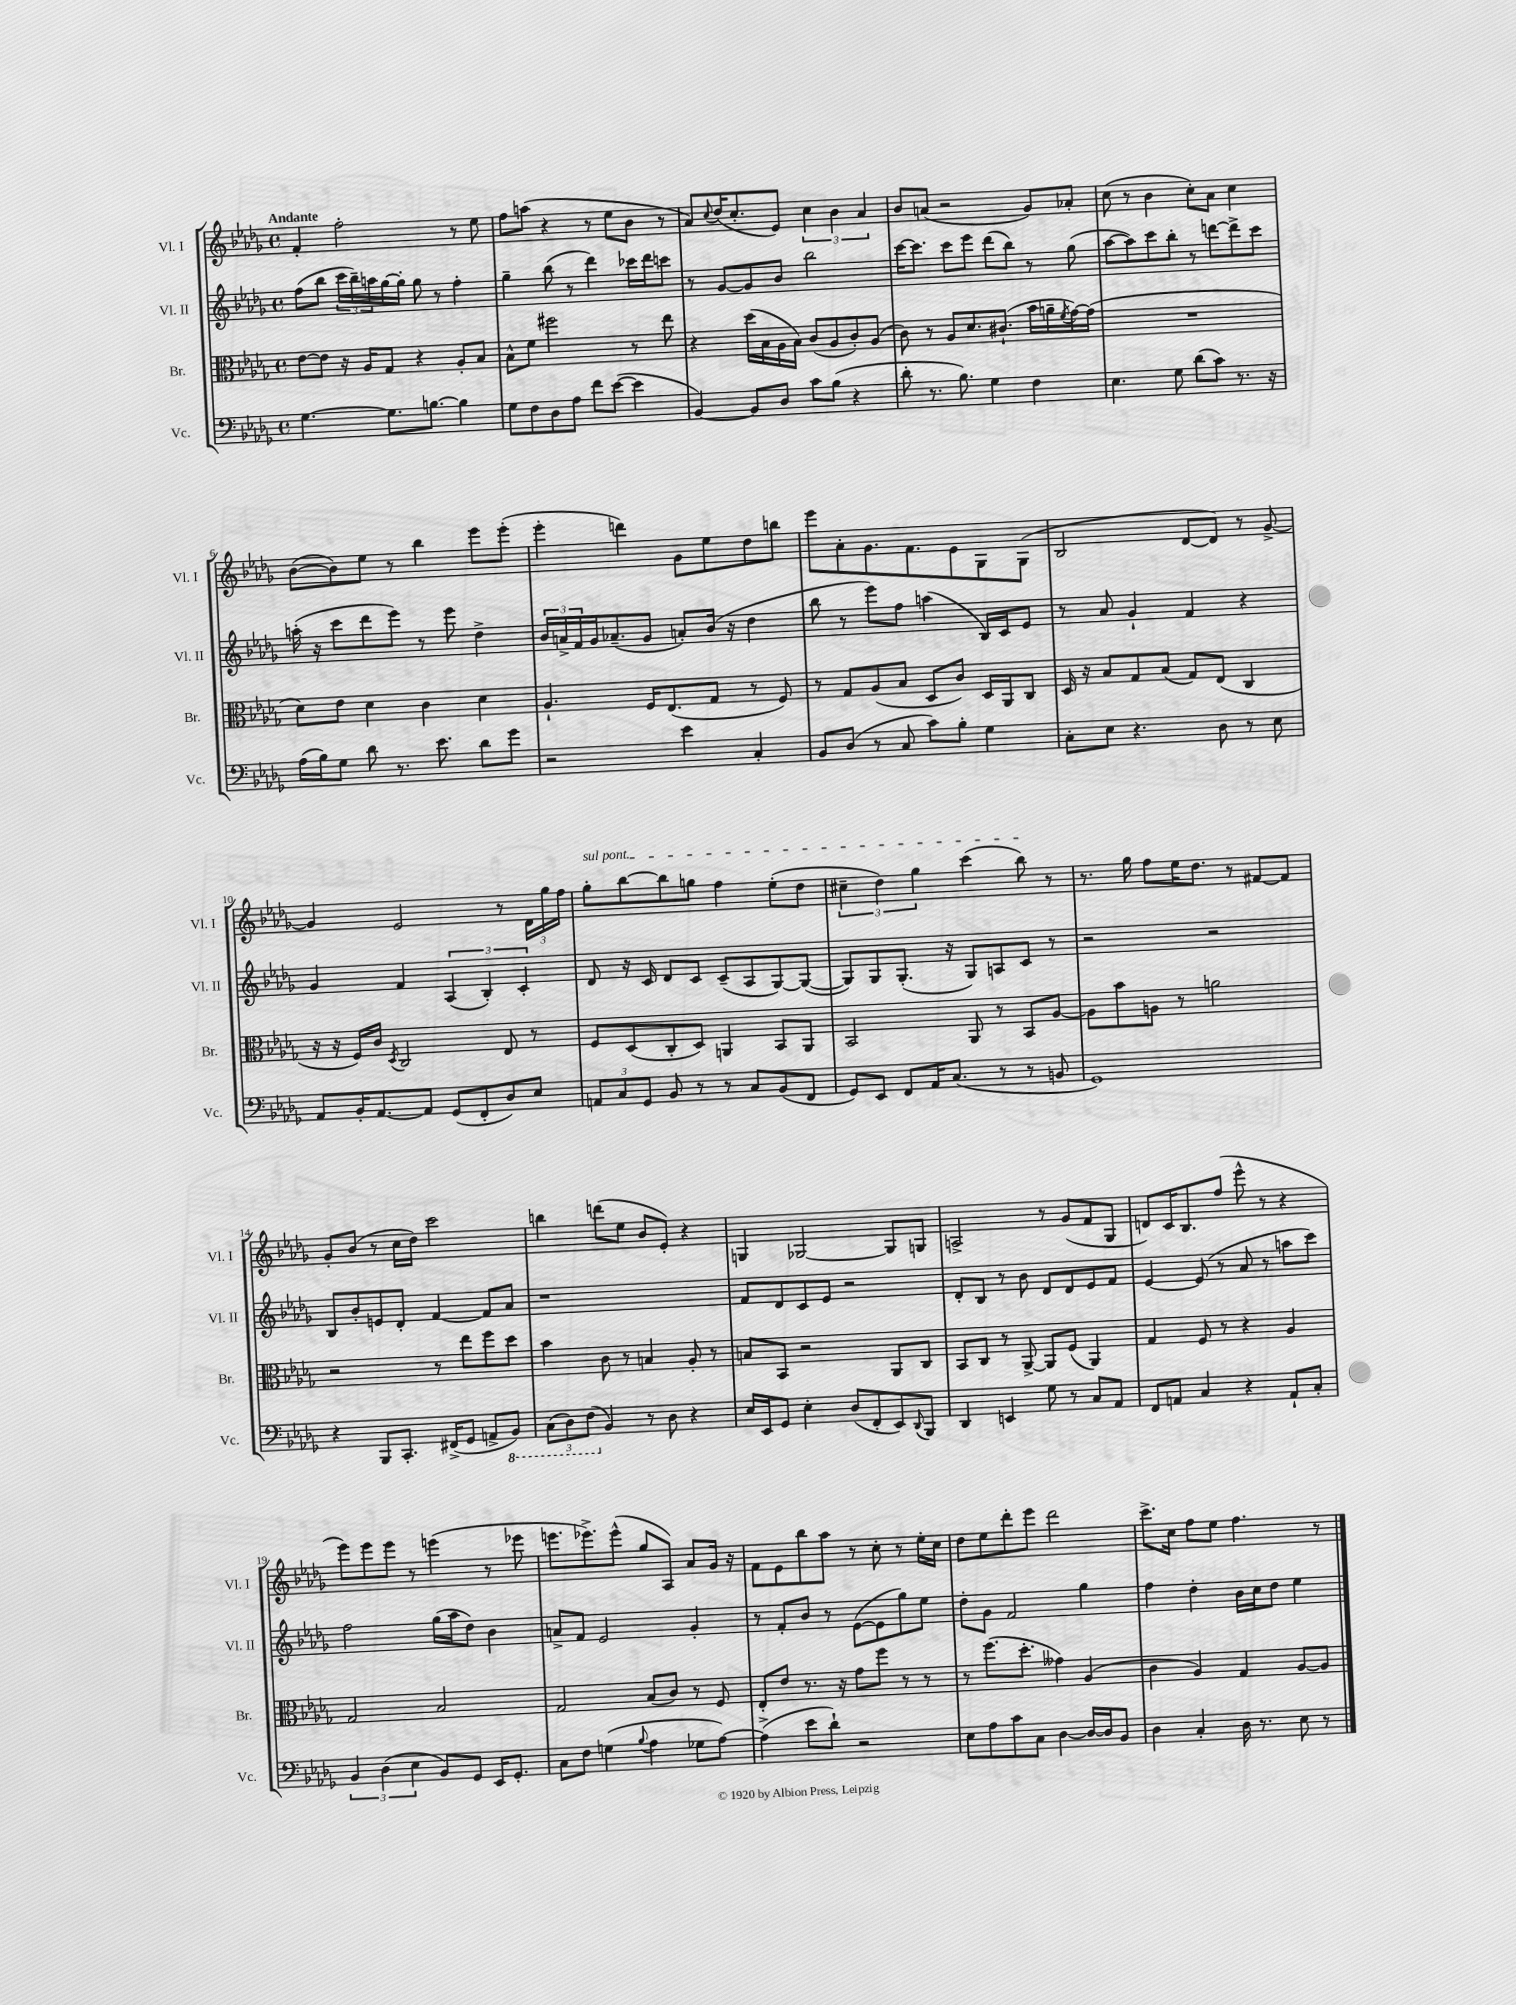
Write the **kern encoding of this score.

**kern	**kern	**kern	**kern
*part4	*part3	*part2	*part1
*staff4	*staff3	*staff2	*staff1
*I"Vc.	*I"Br.	*I"Vl. II	*I"Vl. I
*I'Vc.	*I'Br.	*I'Vl. II	*I'Vl. I
*clefF4	*clefC3	*clefG2	*clefG2
*k[b-e-a-d-g-]	*k[b-e-a-d-g-]	*k[b-e-a-d-g-]	*k[b-e-a-d-g-]
*M4/4	*M4/4	*M4/4	*M4/4
*met(c)	*met(c)	*met(c)	*met(c)
=1	=1	=1	=1
!	!	!	!LO:TX:a:B:t=Andante
[4.G-\	[8e-\L	(8ff\L	4f'/
.	8e-\J]	8bb-\J	.
.	16r	24ccc\LL	2ff'\
.	.	24bb-~\)	.
.	16A-/KL	.	.
.	.	24aan\	.
8.G-\L]	8G-/J	[16gg-\	.
.	.	16gg-'\JJ]	.
.	4r	8gg-\	.
[8.Bn\J	.	.	.
.	.	8r	.
4B\]	8A-'/L	4ff'\	8r
.	8B-/J	.	8ee-\
=2	=2	=2	=2
8G-\L	8B-^^\L	4gg-~\	8ff\L
8F\	8f\J	.	(8aan\J
8D-\	2ff#X\	(8bb-\	4r
8A-\J	.	8r	.
8f\L	.	4ddd-\)	8r
([8e-\J	.	.	8ee-\L
4e-\]	8r	16ccc-X\LL	8b-\J
.	.	16ddd-\J	.
.	8ee-\	8cccn\J	8r
=3	=3	=3	=3
[4BB-/)	4r	8r	8a-/L)
.	.	.	8qqcc/
.	.	[8g-/L	(16dd-/K
.	.	.	8.cc'/
8BB-/L]	(16dd-\LL	8g-/]	.
.	16B-\	.	.
8D-/J	16A-\	8b-/J	8e-/J)
.	16B-\JJ)	.	.
8c\L	(8c/L	2bb-\	6cc\
(8B-\J	8A-/	.	.
.	.	.	6b-\
4r	8c'/)	.	.
.	.	.	6a-/
.	(8A-/J	.	.
=4	=4	=4	=4
8d-'\	8c\)	[16ccc\KL	8b-/L
.	.	8.ccc\J]	.
8.r	8r	.	(8an/J
.	8A-/L	8ccc\L	2r
8.B-\)	.	.	.
.	8.d-/	8eee-\J	.
4G-\	.	(8ddd-\L	.
.	(8.c#X`/J	.	.
.	.	8bb-\J)	.
4F\	16b-\LL	8r	8g-/L)
.	16an~\	.	.
.	8qf/	.	.
.	[16g-\)	(8gg-\	8a-X'/J
.	(16g-\JJ]	.	.
=5	=5	=5	=5
4.E-\	1r	[8aa-\L	(8cc\
.	.	8aa-\])	8r
.	.	8ccc\	4b-\
8G-\	.	8bb-'\J	.
(8d-\L	.	8r	8cc'\L)
8c\J)	.	[8dddn\L	8a-\J
8.r	.	8ddd^\]	4cc\
.	.	8ccc\J	.
16r	.	.	.
!!LO:LB:g=z
=6	=6	=6	=6
(16A-\LL	8d-\L)	(16aan'\	([8b-\L
16B-\J)	.	16r	.
8G-\J	8e-\J	8ccc\L	8b-\])
8d-\	4d-\	8ddd-\	8ee-\J
8.r	.	8eee-\J)	8r
.	4c\	8r	4bb-\
8.e-\	.	.	.
.	.	8eee-\	.
8d-\L	4d-\	4dd-^\	8eee-\L
8g-\J	.	.	(8eee-'\J
=7	=7	=7	=7
2r	4.A-`/	24b-/LL	4eee-'\
.	.	24an^/	.
.	.	24f/	.
.	.	16g-/J	.
.	.	(8.a-X~/	.
.	.	.	4dddn\)
.	16F/KL	8g-/J	.
.	(8.E-/	.	.
4e-\	.	8an'/L)	8g-\L
.	8G-/J	(16b-/Jk	8ee-\
.	.	16r	.
4C'/	8r	4dd-\	8dd-\
.	8F/)	.	8bbn\J
=8	=8	=8	=8
8BB-/L	8r	8bb-\	8eee-\L
(8D-/J	8G-/L	8r	8a-'\
8r	(8A-/	8eee-\L)	8.g-\
8C/	8B-/J	8ff\J	.
.	.	.	8.f\
8c\L)	8D-/L	(4aan\	.
8B-'\J	8c/J)	.	8e-\
4G-\	16D-/LL	16B-/LL)	8G-\
.	16AA-/J	16c/J	.
.	8C/J	8e-/J	(8G-\J
=9	=9	=9	=9
8C'\L	16D-/	8r	2B-/
.	16r	.	.
8E-\J	8B-/L	8a-/	.
4.r	8G-/	4g-`/	.
.	(8B-/J	.	.
.	8G-/L)	4f/	[8d-/L
8D-\	(8E-/J	.	8d-/J])
8r	4C/	4r	8r
8E-\	.	.	[8g-^/
!!LO:LB:g=z
=10	=10	=10	=10
8AA-/L	16r	4g-/	4g-/]
.	16r	.	.
16BB-'/K	16F/LL)	.	.
[8.AA-/	16c/JJ	.	.
.	8qD-/	.	.
.	2C/	4f/	2e-/
8AA-/J]	.	.	.
(8GG-/L	.	(6A-/	.
8FF'/	.	.	.
.	.	6B-'/)	.
8D-/)	8E-/	.	8r
.	.	6c'/	.
8E-/J	8r	.	24d-\LL
.	.	.	24gg-\
.	.	.	24ff\JJ
=11	=11	=11	=11
!	!	!	!LO:TX:a:i:t=sul pont.
12AAn/L	8F/L	8d-/	8gg-'\L
12C/	.	.	.
.	(8D-/	16r	[8bb-\
12GG-/J	.	.	.
.	.	16c/	.
8BB-/	8C'/	8d-/L	8bb-\]
8r	8D-/J)	8c/J	8ggn\J
8r	4AAn/	(8c~/L	4ff\
8C/L	.	8A-/	.
(8BB-/	8BB-/L	[8G-/)	(8ee-'\L
8FF/J	8AA/J	(8G-/J_	8dd-\J
=12	=12	=12	=12
8GG-/L)	2BB-/	8G-/L])	6cc#X~\
8EE-/J	.	8G-/	.
.	.	.	6dd-\)
8FF/L	.	(8.G-'/J	.
.	.	.	6gg-\
16AA-/K	.	.	.
(8.C/J	.	16r	.
.	8AA-/	8G-/L)	(4ccc\
8r	8r	8An/	.
8r	8BB-/L	8c/J	8bb-\)
8BBn/	[8A-/J	8r	8r
=13	=13	=13	=13
1GG-)	8A-\L]	2r	8.r
.	8b-\	.	.
.	.	.	16gg-\
.	8An\J	.	8ff\L
.	8r	.	16ee-\K
.	.	.	8.dd-\J
.	2an\	2r	.
.	.	.	8r
.	.	.	[8f#X/L
.	.	.	8f#/J]
!!LO:LB:g=z
=14	=14	=14	=14
4r	2r	8B-/L	8g-'/L
.	.	8b-'/	(8b-/J
8BBB-/L	.	8en/	8r
8.CC'/J	.	8d-'/J	16cc\LL
.	.	.	16dd-\JJ)
.	8r	[4f/	2ccc\
(16FF#X^/KL	.	.	.
8GG-/J	8ee-\L	.	.
8AAn^/L	8ff\	8f/L]	.
*8ba	*	*	*
8BBB-/J)	8dd-\J	8a-/J	.
=15	=15	=15	=15
(12CC\L	4b-\	1r	4bbn\
12DD-\)	.	.	.
(12FF\J	.	.	.
*X8ba	*	*	*
4BB-/)	8c\	.	(8dddn\L
.	8r	.	8ee-\J
8r	4Bn/	.	8b-/L
8D-\	.	.	8e-'/J)
4r	8A-'/	.	4r
.	8r	.	.
=16	=16	=16	=16
16E-/LL	8Bn/L	8f/L	4Gn/
16EE-/J	.	.	.
8GG-/J	8BB-/J	8d-/	.
4E-'\	2r	8c/	[2G-X/
.	.	8e-/J	.
(8D-/L	.	2r	.
8FF'/	.	.	.
8EE-/)	8AA-/L	.	8G-/L]
8qqDD-/	.	.	.
8BBB-/J	8C/J	.	8Gn/J
=17	=17	=17	=17
4DD-/	8BB-/L	8d-'/L	2An^/
.	8C/J	8B-/J	.
4EEn/	8r	8r	.
.	[8AA-^/	8b-\	.
8G-\	8AA-/L]	8d-/L	8r
8r	(8F/J	8d-/	(8g-/L
8C/L	4AA-/)	8e-/	8f/
8AA-/J	.	8f/J	8G-/J
=18	=18	=18	=18
8FF/L	4G-/	[4e-/	8dn/L)
8AAn/J	.	.	16c/K
.	.	.	8.B-/
4C/	8F/	(8e-/]	.
.	8r	8r	(8ff/J
4r	4r	8a-/	8eee-^^\
.	.	8r	8r
8AA`/L	4A-/	8aan\L	4r
8C'/J	.	8ccc\J)	.
!!LO:LB:g=z
=19	=19	=19	=19
6BB-/	2G-/	2ff\	8eee-\L)
.	.	.	8eee-\
(6D-\	.	.	.
.	.	.	8eee-\J
6E-\	.	.	.
.	.	.	8r
8BB-/L)	2B-/	(16gg-\LL	(4eeen\
.	.	16aa-\J	.
8GG-/J	.	8dd-\J)	.
16EE-/KL	.	4b-\	8r
8.GG-'/J	.	.	.
.	.	.	8eee-X\
=20	=20	=20	=20
8C\L	2G-/	8an^/L	8.eeen\L
8F\J	.	8f/J	.
.	.	.	8.eee-X^\)
(4Gn\	.	2e-/	.
.	.	.	(8eee-^^\J
8qqB-/	.	.	.
4A-\	(8B-/L	.	8gg-/L
.	8c/J)	.	8A-/J)
8G-X\L	8r	4g-'/	8a-/L
[8A-\J)	8F/	.	16g-/Jk
.	.	.	16r
=21	=21	=21	=21
(4A-^\]	8E-'/L	8r	8f\L
.	8e-/J	8f'/L	8e-\
8e-\L	8.r	8b-/J	8bb-\
8d-`\J)	.	8r	8aa-\J
.	16r	.	.
2r	8g-\L	([8e-\L	8r
.	8ff\J	8e-\]	8cc'\
.	8r	8gg-\)	8r
.	8r	8ee-\J	16ee-'\LL
.	.	.	16cc\JJ
=22	=22	=22	=22
8E-\L	8r	8dd-'\L	8dd-\L
8A-\	(8.ff\L	8g-\J	8ee-\
8c\	.	2f/	8ddd-'\
.	8.dd-'\J	.	.
8C\J	.	.	8eee-\J
[4D-\	4g--X\)	.	2ddd-\
16D-/LL_	(4A-/	4gg-\	.
16D-/J]	.	.	.
8BB-/J	.	.	.
=23	=23	=23	=23
4D-\	4c\	4ff\	8.ccc^\L
.	.	.	16cc\Jk
4C'/	4A-/)	4dd-'\	8ff\L
.	.	.	8ee-\J
16D-\	4G-/	16b-\LL	4.ff\
8.r	.	16cc\J	.
.	.	8dd-\J	.
8E-\	[8A-/L	4ee-\	.
8r	8A-/J]	.	8r
==	==	==	==
*-	*-	*-	*-
